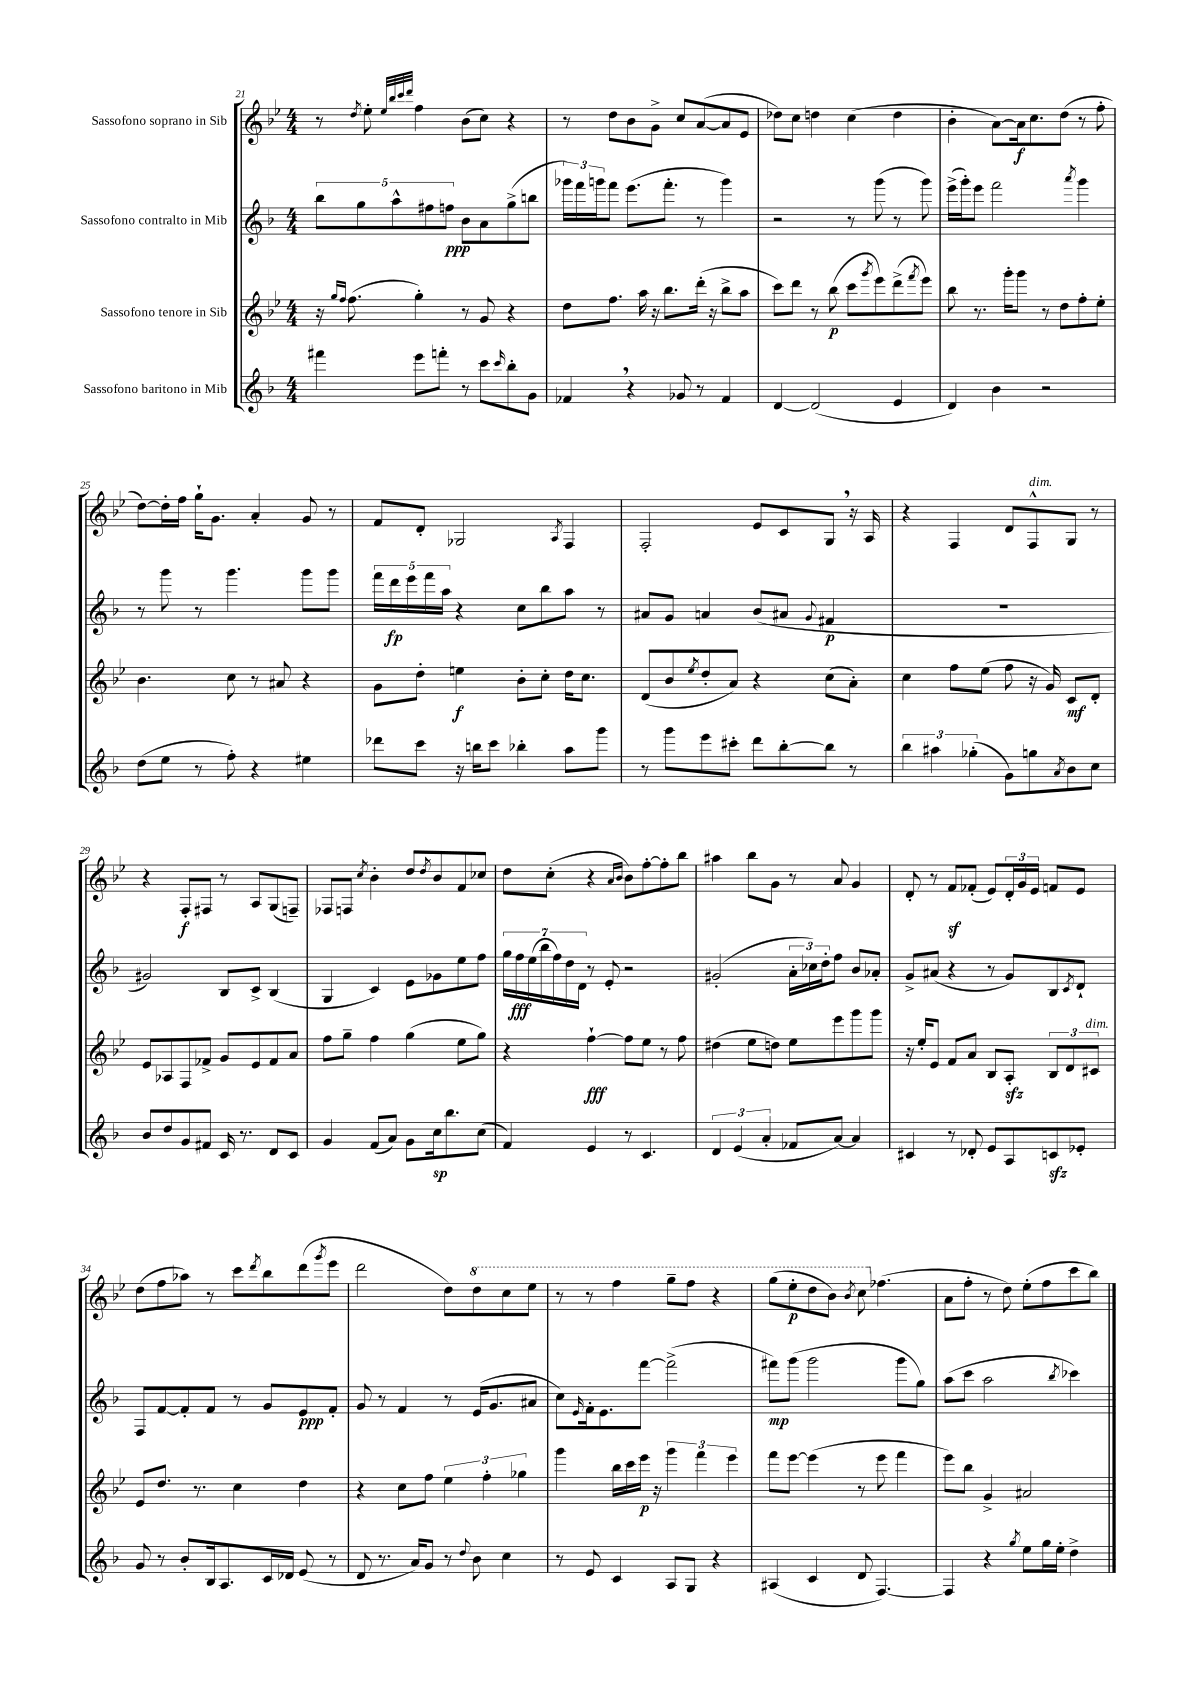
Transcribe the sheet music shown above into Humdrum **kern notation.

**kern	**dynam	**kern	**dynam	**kern	**dynam	**kern	**dynam
*part4	*part4	*part3	*part3	*part2	*part2	*part1	*part1
*staff4	*staff4	*staff3	*staff3	*staff2	*staff2	*staff1	*staff1
*I"Sassofono baritono in Mib	*	*I"Sassofono tenore in Sib	*	*I"Sassofono contralto in Mib	*	*I"Sassofono soprano in Sib	*
*clefG2	*	*clefG2	*	*clefG2	*	*clefG2	*
*k[b-]	*	*k[b-e-]	*	*k[b-]	*	*k[b-e-]	*
*M4/4	*	*M4/4	*	*M4/4	*	*M4/4	*
=21	=21	=21	=21	=21	=21	=21	=21
4fff#X\	.	16r	.	10bb-\L	.	8r	.
.	.	16qqgg/LL	.	.	.	.	.
.	.	16qqff/JJ	.	.	.	.	.
.	.	(8.ff\	.	.	.	.	.
.	.	.	.	10gg\	.	.	.
.	.	.	.	.	.	8qdd/	.
.	.	.	.	.	.	8ee-'\	.
.	.	.	.	10aa^^\	.	.	.
.	.	.	.	.	.	32qqee-/LLL	.
.	.	.	.	.	.	32qqbb-/	.
.	.	.	.	.	.	32qqccc/	.
.	.	.	.	.	.	32qqddd/JJJ	.
8eee\L	.	4gg'\)	.	.	.	4ff\	.
.	.	.	.	10ff#X\	.	.	.
8fffn'\J	.	.	.	.	.	.	.
.	.	.	.	10ffn\J	ppp	.	.
8r	.	8r	.	8b-\L	.	(8b-\L	.
8ccc\L	.	8g/	.	8a\	.	8cc\J)	.
16qqccc/	.	.	.	.	.	.	.
8bb-'\	.	4r	.	(8gg^\	.	4r	.
8g\J	.	.	.	8bbn\J	.	.	.
=22	=22	=22	=22	=22	=22	=22	=22
4f-X,/	.	8dd\L	.	24ggg-X\LL)	.	8r	.
.	.	.	.	24fff\	.	.	.
.	.	.	.	24gggn\J	.	.	.
.	.	8.ff\J	.	8fff\J	.	8dd\L	.
4r	.	.	.	(8.eee\L	.	8b-\	.
.	.	16aa\	.	.	.	.	.
.	.	16r	.	.	.	8g^\J	.
.	.	8.bb-\L	.	8.fff'\J	.	.	.
8g-X/	.	.	.	.	.	8cc/L	.
8r	.	(16ddd'\Jk	.	8r	.	([8a/	.
.	.	16r	.	.	.	.	.
4f-/	.	8bb-^\L	.	4ggg\)	.	8a/]	.
.	.	8aa\J	.	.	.	8e-/J	.
=23	=23	=23	=23	=23	=23	=23	=23
[4d/	.	8ccc\L)	.	2r	.	8dd-X\L)	.
.	.	8ddd\J	.	.	.	8cc\J	.
(2d/]	.	8r	.	.	.	4ddn\	.
.	.	(8bb-\	p	.	.	.	.
.	.	8ccc\L	.	8r	.	(4cc\	.
.	.	8qggg/	.	.	.	.	.
.	.	8eee-\)	.	(8ggg\	.	.	.
4e/	.	(8ddd^\	.	8r	.	4dd\	.
.	.	8qfff/	.	.	.	.	.
.	.	8eee-\J)	.	8ggg\)	.	.	.
=24	=24	=24	=24	=24	=24	=24	=24
4d/)	.	8bb-\	.	(16eee^\LL	.	4b-'\	.
.	.	.	.	16ggg'\J)	.	.	.
.	.	8.r	.	8eee\J	.	.	.
4b-\	.	.	.	2fff\	.	[8a\L)	.
.	.	16ggg'\KL	.	.	.	.	.
.	.	8ggg\J	.	.	.	16a\k]	f
.	.	.	.	.	.	8.cc\	.
2r	.	8r	.	.	.	.	.
.	.	8dd\L	.	.	.	(8dd\J	.
.	.	.	.	8qaaa/	.	.	.
.	.	8ff'\	.	4ggg\	.	8r	.
.	.	8ee-'\J	.	.	.	8ff'\	.
!!LO:LB:g=z
=25	=25	=25	=25	=25	=25	=25	=25
(8dd\L	.	4.b-\	.	8r	.	[8dd\L)	.
8ee\J	.	.	.	8ggg\	.	16dd'\L]	.
.	.	.	.	.	.	16ff\JJ	.
8r	.	.	.	8r	.	16gg`\KL	.
.	.	.	.	.	.	8.g\J	.
8ff'\)	.	8cc\	.	4.ggg\	.	.	.
4r	.	8r	.	.	.	4a'/	.
.	.	8a#X/	.	.	.	.	.
4ee#X\	.	4r	.	8ggg\L	.	8g/	.
.	.	.	.	8ggg\J	.	8r	.
=26	=26	=26	=26	=26	=26	=26	=26
8ddd-X\L	.	8g\L	.	20fff\LL	.	8f/L	.
.	.	.	.	20ddd\	fp	.	.
.	.	.	.	20eee\	.	.	.
8ccc\J	.	8dd'\J	.	.	.	8d'/J	.
.	.	.	.	20fff\	.	.	.
.	.	.	.	20aa\JJ	.	.	.
16r	.	4een\	f	4r	.	2G-X/	.
16bbn\KL	.	.	.	.	.	.	.
8ccc\J	.	.	.	.	.	.	.
4bb-X'\	.	8b-'\L	.	8cc\L	.	.	.
.	.	8cc'\J	.	8bb-\	.	.	.
.	.	.	.	.	.	8qA/	.
8aa\L	.	16dd\KL	.	8aa\J	.	4F/	.
.	.	8.cc\J	.	.	.	.	.
8ggg\J	.	.	.	8r	.	.	.
=27	=27	=27	=27	=27	=27	=27	=27
8r	.	(8d/L	.	8a#X/L	.	2F'/	.
8ggg\L	.	8b-/	.	8g/J	.	.	.
.	.	8qee-/	.	.	.	.	.
8eee\	.	8dd'/	.	4an/	.	.	.
8ccc#X'\J	.	8a/J)	.	.	.	.	.
8ddd\L	.	4r	.	(8b-/L	.	8e-/L	.
[8bb-'\	.	.	.	8a#X/J	.	8c/	.
.	.	.	.	8qqg/	.	.	.
8bb-\J]	.	(8cc\L	.	4f#X/	p	8G,/J	.
8r	.	8a'\J)	.	.	.	16r	.
.	.	.	.	.	.	16A/	.
=28	=28	=28	=28	=28	=28	=28	=28
6bb-\	.	4cc\	.	1r	.	4r	.
6aa#X\	.	.	.	.	.	.	.
.	.	8ff\L	.	.	.	4F/	.
(6gg-X'\	.	.	.	.	.	.	.
.	.	(8ee-\J	.	.	.	.	.
8g\L)	.	8ff\	.	.	.	8d/L	.
!	!	!	!	!	!	!LO:TX:a:i:t=dim.	!
8ggn\	.	16r	.	.	.	8F^^/	.
.	.	16g/)	.	.	.	.	.
8qa/	.	.	.	.	.	.	.
8b-\	.	8c/L	mf	.	.	8G/J	.
8cc\J	.	8d'/J	.	.	.	8r	.
!!LO:LB:g=z
=29	=29	=29	=29	=29	=29	=29	=29
8b-/L	.	8e-/L	.	2g#X/)	.	4r	.
8dd/	.	8A-X/	.	.	.	.	.
8g/	.	8F/	.	.	.	8F'/L	f
8f#X/J	.	8f-X^/J	.	.	.	8F#X/J	.
16c/	.	8g/L	.	8B-/L	.	8r	.
8.r	.	.	.	.	.	.	.
.	.	8e-/	.	8c^/J	.	8A/L	.
8d/L	.	8f-/	.	(4B-/	.	(8G/	.
8c/J	.	8a/J	.	.	.	8Fn~/J)	.
=30	=30	=30	=30	=30	=30	=30	=30
4g/	.	8ff\L	.	4G/	.	8F-X/L	.
.	.	8gg~\J	.	.	.	8Fn/J	.
.	.	.	.	.	.	8qcc/	.
(8f/L	.	4ff\	.	4c/)	.	4b-'\	.
8a/J)	.	.	.	.	.	.	.
8g\L	.	(4gg\	.	8e\L	.	8dd/L	.
.	.	.	.	.	.	8qdd/	.
16cc\k	sp	.	.	8g-X\	.	8b-/	.
8.bb-\	.	.	.	.	.	.	.
.	.	8ee-\L	.	8ee\	.	8f/	.
(8cc\J	.	8gg\J)	.	8ff\J	.	8cc-X/J	.
=31	=31	=31	=31	=31	=31	=31	=31
4f/)	.	4r	.	28gg\LL	.	8dd\L	.
.	.	.	.	28ff\	fff	.	.
.	.	.	.	(28ee\	.	.	.
.	.	.	.	28bb-\	.	.	.
.	.	.	.	.	.	(8cc'\J	.
.	.	.	.	28ff\)	.	.	.
.	.	.	.	28dd\	.	.	.
.	.	.	.	28d\JJ	.	.	.
4e/	.	[4ff`\	fff	8r	.	4r	.
.	.	.	.	8e'/	.	.	.
.	.	.	.	.	.	16qqa/LL	.
.	.	.	.	.	.	16qqb-/JJ	.
8r	.	8ff\L]	.	2r	.	8b-\L)	.
4.c/	.	8ee-\J	.	.	.	[8ff'\	.
.	.	8r	.	.	.	8ff'\]	.
.	.	8ff\	.	.	.	8bb-\J	.
=32	=32	=32	=32	=32	=32	=32	=32
6d/	.	(4dd#X\	.	(2g#X'/	.	4aa#X\	.
(6e/	.	.	.	.	.	.	.
.	.	8ee-\L	.	.	.	8bb-\L	.
6a'/	.	.	.	.	.	.	.
.	.	8ddn\J)	.	.	.	8g\J	.
8f-X/L	.	8ee-\L	.	24a'\LL	.	8r	.
.	.	.	.	24cc-X\)	.	.	.
.	.	.	.	24dd'\J	.	.	.
[8a/J)	.	8eee-\	.	8ff\J	.	8a/	.
4a/]	.	8ggg\	.	8b-/L	.	4g/	.
.	.	8ggg\J	.	8a-X'/J	.	.	.
=33	=33	=33	=33	=33	=33	=33	=33
4c#X/	.	16r	.	8g^/L	.	8d'/	.
.	.	16ee-'/KL	.	.	.	.	.
.	.	8e-/J	.	(8a#X/J	.	8r	.
8r	.	8f/L	.	4r	.	8fz/L	.
8d-X'/	.	8a/J	.	.	.	(8f-X'/J	.
8e/L	.	8B-/L	.	8r	.	8e-/L)	.
8A/	.	8Azz'/J	.	8g/L)	.	24d'/L	.
.	.	.	.	.	.	24g/	.
.	.	.	.	.	.	24e-/JJ	.
8cnzz/	.	12B-/L	.	8B-/	.	8fn/L	.
.	.	12d/	.	.	.	.	.
.	.	.	.	8qc/	.	.	.
8e-X'/J	.	.	.	8d`/J	.	8e-/J	.
!	!	!LO:TX:a:i:t=dim.	!	!	!	!	!
.	.	12c#X/J	.	.	.	.	.
!!LO:LB:g=z
=34	=34	=34	=34	=34	=34	=34	=34
8g/	.	8e-/L	.	8F/L	.	(8dd\L	.
8r	.	8.dd/J	.	[8f/	.	8ff\	.
8b-'/L	.	.	.	8f'/]	.	8aa-X\J)	.
.	.	8.r	.	.	.	.	.
16B-/k	.	.	.	8f/J	.	8r	.
8.A/	.	.	.	.	.	.	.
.	.	4cc\	.	8r	.	8ccc\L	.
.	.	.	.	.	.	8qddd/	.
16c/L	.	.	.	8g/L	.	8bb-\	.
16d-X/JJ	.	.	.	.	.	.	.
(8e/	.	4dd\	.	8e/	ppp	(8ddd\	.
.	.	.	.	.	.	8qggg/	.
8r	.	.	.	8f'/J	.	8eee-\J	.
=35	=35	=35	=35	=35	=35	=35	=35
8d/	.	4r	.	8g/	.	2ddd\	.
8.r	.	.	.	8r	.	.	.
.	.	8cc\L	.	4f/	.	.	.
16a/KL)	.	.	.	.	.	.	.
8g/J	.	8ff\J	.	.	.	.	.
8r	.	6ee-\	.	8r	.	8dd\L)	.
8qqdd/	.	.	.	.	.	.	.
*	*	*	*	*	*	*8va	*
8b-\	.	.	.	(16e/KL	.	8ddd\	.
.	.	6ff'\	.	.	.	.	.
.	.	.	.	8.g/	.	.	.
4cc\	.	.	.	.	.	8ccc\	.
.	.	6gg-X\	.	.	.	.	.
.	.	.	.	8a#X/J	.	8eee-\J	.
=36	=36	=36	=36	=36	=36	=36	=36
8r	.	4ggg\	.	8cc\L)	.	8r	.
.	.	.	.	16qqe/	.	.	.
8e/	.	.	.	16f'\k	.	8r	.
.	.	.	.	8.e\	.	.	.
4c/	.	16bb-\LL	.	.	.	4fff\	.
.	.	16ccc\	.	.	.	.	.
.	.	16eee-\JJ	p	[8fff\J	.	.	.
.	.	16r	.	.	.	.	.
8A/L	.	6ggg\	.	(2fff^\]	.	8ggg~\L	.
8G/J	.	.	.	.	.	8fff\J	.
.	.	6fff\	.	.	.	.	.
4r	.	.	.	.	.	4r	.
.	.	6eee-\	.	.	.	.	.
=37	=37	=37	=37	=37	=37	=37	=37
(4A#X/	.	8fff\L	.	8fff#X\L)	mp	(8ggg\L	.
.	.	[8eee-\J	.	(8ggg\J	.	8eee-'\	p
4c/	.	(4eee-\]	.	2ggg\	.	8ddd\	.
.	.	.	.	.	.	8bb-\J)	.
.	.	.	.	.	.	8qbb-/	.
8d/	.	8r	.	.	.	8ccc\	.
*	*	*	*	*	*	*X8va	*
[4.F/)	.	8eee-\	.	.	.	(4.ff-X\	.
.	.	4fff\	.	8ggg\L	.	.	.
.	.	.	.	8gg\J)	.	.	.
=38	=38	=38	=38	=38	=38	=38	=38
4F/]	.	8eee-\L)	.	(8aa\L	.	8a\L	.
.	.	8bb-\J	.	8ccc\J	.	8ff'\J	.
4r	.	4g^/	.	2aa\	.	8r	.
.	.	.	.	.	.	8dd\)	.
8qgg/	.	.	.	.	.	.	.
8ee\L	.	2a#X/	.	.	.	(8ee-'\L	.
16gg\L	.	.	.	.	.	8ff\	.
16ee'\JJ	.	.	.	.	.	.	.
.	.	.	.	8qbb-/	.	.	.
4dd^\	.	.	.	4ccc-X\)	.	8ccc\	.
.	.	.	.	.	.	8bb-\J)	.
==	==	==	==	==	==	==	==
*-	*-	*-	*-	*-	*-	*-	*-
